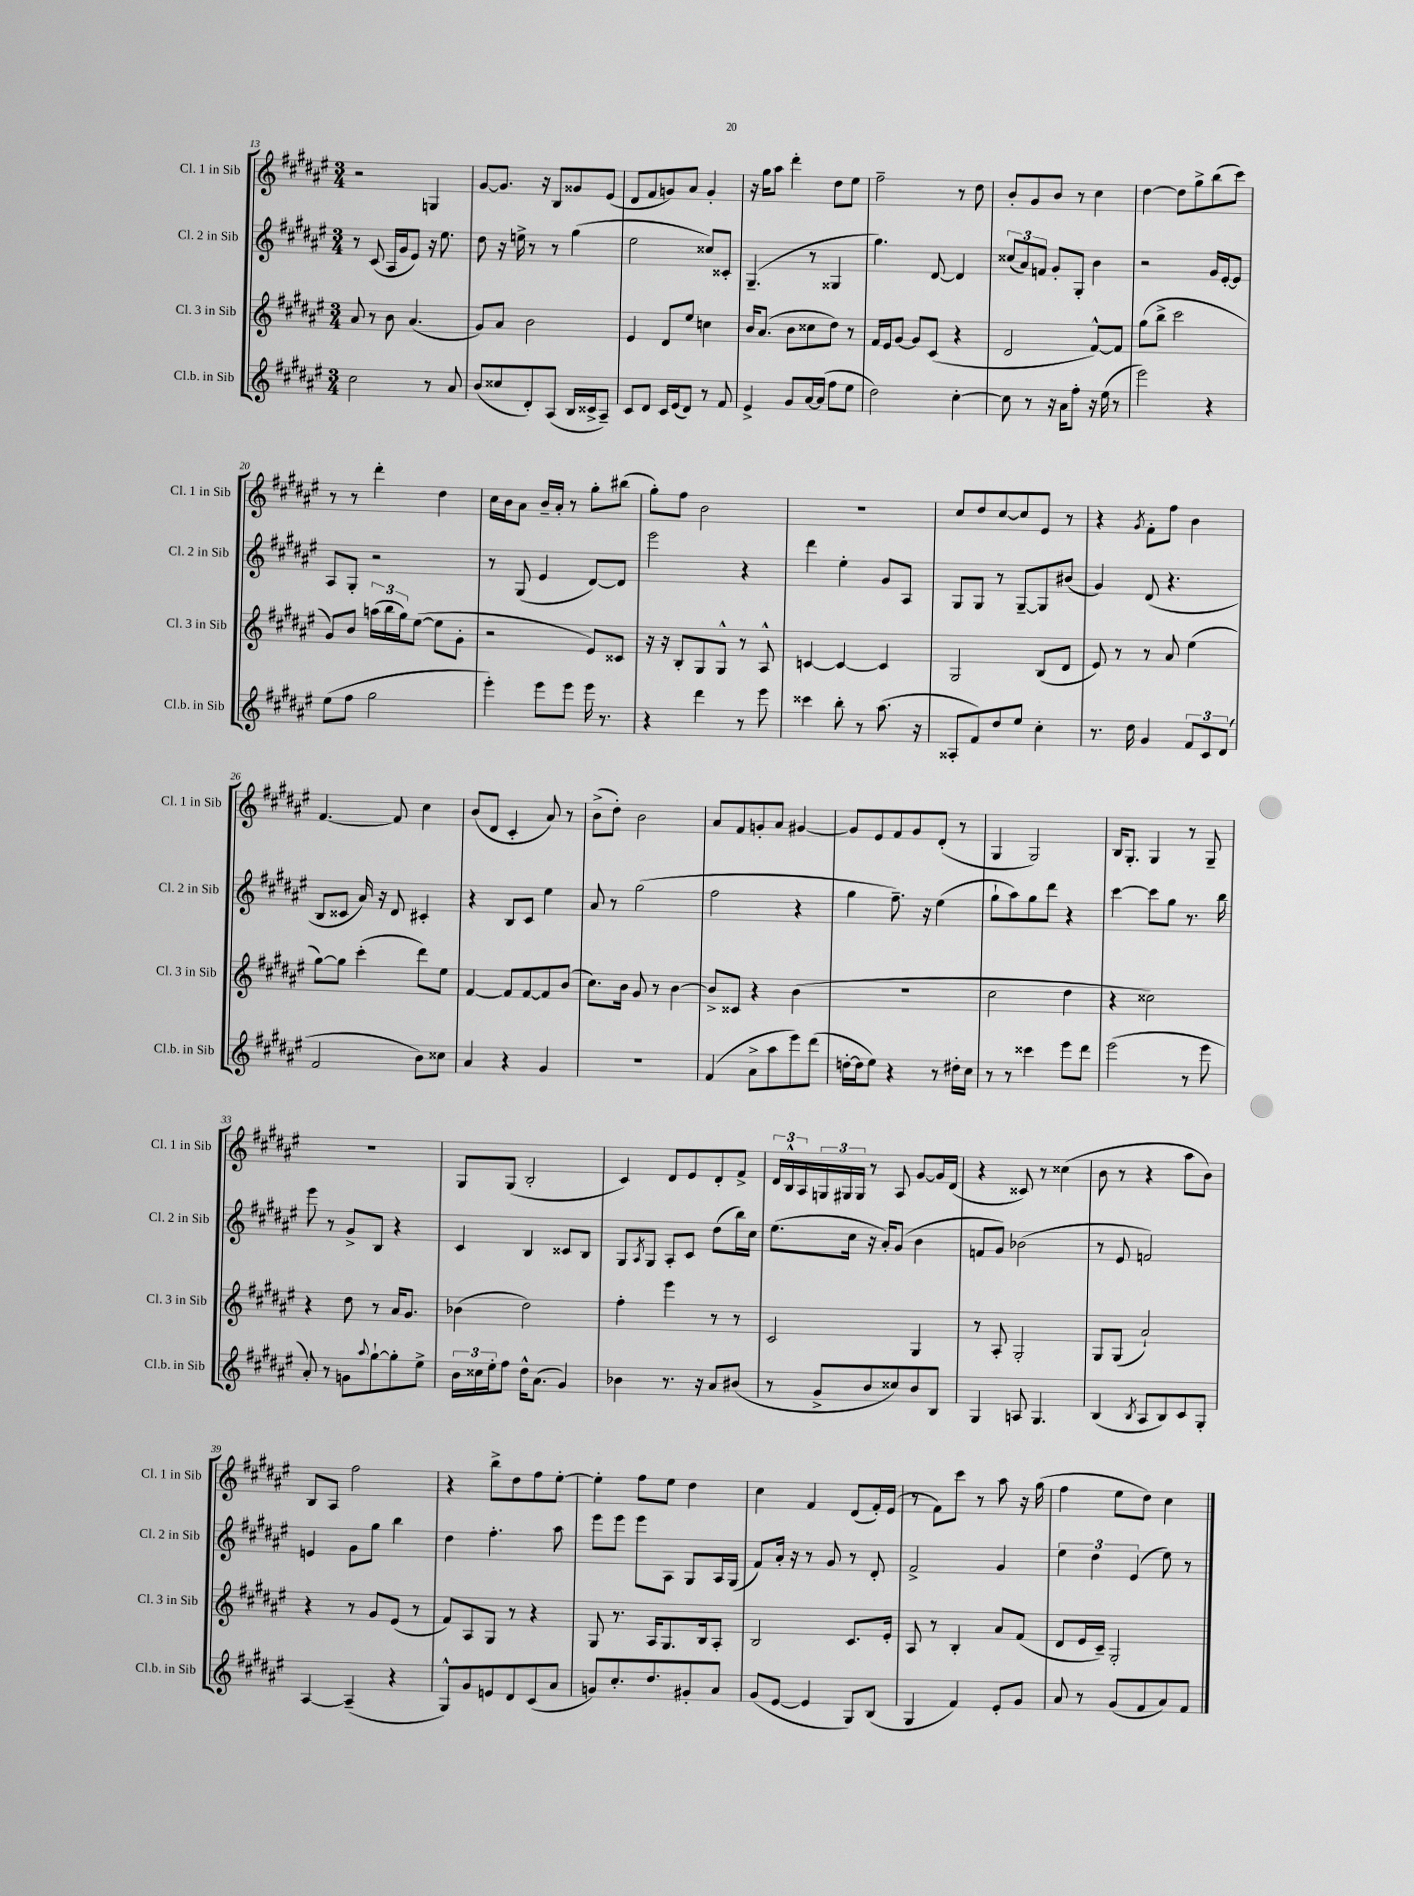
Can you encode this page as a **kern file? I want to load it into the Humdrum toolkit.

**kern	**kern	**kern	**kern
*staff4	*staff3	*staff2	*staff1
*clefG2	*clefG2	*clefG2	*clefG2
*k[f#c#g#d#a#e#]	*k[f#c#g#d#a#e#]	*k[f#c#g#d#a#e#]	*k[f#c#g#d#a#e#]
*M3/4	*M3/4	*M3/4	*M3/4
2cc#	8a#	8r	2r
.	8r	(8c#	.
.	8b	16A#	.
.	.	16g#	.
.	(4.a#	8e#)	.
8r	.	16r	4G
.	.	8.ee#	.
8a#	.	.	.
=	=	=	=
(8b	8g#)	8dd#	[8g#
8cc##	8a#	16r	8.g#]
.	.	16ee^	.
8d#')	2b	8r	.
.	.	.	16r
(8A#	.	8r	8B
16B	.	(4gg#	8g##
16c##^	.	.	.
8A#~)	.	.	(8e#
=	=	=	=
8c#	4e#	2ee#	8d#
8d#	.	.	8f#
16c#	8d#	.	8g)
(16e#	.	.	.
8d#)	8ee#	.	8a#
8r	4cc	8cc##)	4g'
8f#	.	8c##'	.
=	=	=	=
4e#^	16b	(4.G#~	16r
.	(8.a#	.	16gg#
.	.	.	8aa#
8g#	8b	.	4ddd#'
[16a#	8cc##	8r	.
(16a#]	.	.	.
8ff#	8dd#)	4G##	8dd#
8ee#	8r	.	8ee#
=	=	=	=
2dd#)	16f#	4.gg#)	2ff#~
.	16e#	.	.
.	[8g#	.	.
.	8g#]	.	.
.	(8c#	[8d#	.
[4cc#'	4r	4d#]	8r
.	.	.	8dd#
=	=	=	=
8cc#]	2d#	(12cc##	8b'
.	.	12a#)	.
8r	.	.	8g#
.	.	12f	.
16r	.	8g#'	8b
16a#	.	.	.
8ff#'	.	8G#'	8r
16r	[8f#^^)	4b	4cc#
(16ee#	.	.	.
8r	8f#]	.	.
=	=	=	=
2eee#)	(8gg#	2r	[4dd#
.	8bb^	.	.
.	2ccc#	.	8dd#]
.	.	.	8gg#^
4r	.	16g#	(8bb
.	.	[16e#'	.
.	.	8e#]	8ccc#)
=	=	=	=
(8ee#	8g#)	8A#	8r
8ff#	8b	8G#'	8r
2gg#	(24aa	2r	4ddd#'
.	24bb	.	.
.	24gg#)	.	.
.	([8ee#	.	.
.	8ee#]	.	4dd#
.	8g#'	.	.
=	=	=	=
4eee#')	2r	8r	16cc#
.	.	.	16b
.	.	(8G#	8a#
8eee#	.	4e#	16b~
.	.	.	16a#'
8eee#	.	.	8r
16eee#	8e#)	[8d#)	8gg#'
8.r	.	.	.
.	8c##	8d#]	(8bb#
=	=	=	=
4r	16r	2eee#	8gg#')
.	16r	.	.
.	8B'	.	8ff#
4ddd#	8G#	.	2b
.	8G#^^	.	.
8r	8r	4r	.
8eee#	8A#^^	.	.
=	=	=	=
4ccc##	[4c	4ddd#	2.r
8bb'	4c_	4ee#'	.
8r	.	.	.
(8.aa#	4c]	8g#	.
.	.	8A#	.
16r	.	.	.
=	=	=	=
8A##'	2G#	8G#	8cc#
8f#)	.	8G#	8dd#
8dd#	.	8r	[8cc#
8ee#	.	[8G#~	8cc#]
4cc#'	(8B	8G#]	8e#
.	8d#	(8b#	8r
=	=	=	=
8.r	8e#)	4g#)	4r
.	8r	.	.
16dd#	.	.	.
.	.	.	8qg#
4g#	8r	(8d#	8f#'
.	8a#	4.r	8ff#
12f#	(4ee#	.	4b
12c#	.	.	.
(12d#	.	.	.
=	=	=	=
2f#	[8gg#)	8B	[4.f#
.	8gg#]	8c##	.
.	(4ccc#'	16a#)	.
.	.	16r	.
.	.	8d#	8f#]
8b)	8ddd#)	4c#'	4cc#
8cc##	8ee#	.	.
=	=	=	=
4a#	[4f#	4r	(8b
.	.	.	8d#
4r	8f#]	8B	4c#'
.	[8f#	8c#	.
4g#	8f#]	4ee#	8a#)
.	(8b	.	8r
=	=	=	=
2.r	8.cc#)	8a#	(8b^
.	.	8r	8dd#')
.	16b	.	.
.	8g#	(2gg#	2b
.	8r	.	.
.	[4b	.	.
=	=	=	=
(4f#	8b^]	2ff#	8a#
.	8c##	.	8f#
8a#^	4r	.	8g'
8aa#	.	.	8a#
8eee#)	(4b	4r	[4g#
(8ddd#	.	.	.
=	=	=	=
[16dd'	2.r	4gg#	8g#]
16dd]	.	.	.
8ee#)	.	.	8e#
4r	.	8.ff#~)	8f#
.	.	.	8g#
.	.	16r	.
8r	.	(4ee#	(8d#'
16dd#'	.	.	8r
16cc#	.	.	.
=	=	=	=
8r	2cc#	8gg#`	4G#
8r	.	8aa#)	.
4ccc##	.	8gg#	2G#)
.	.	8ddd#	.
8eee#	4dd#	4r	.
8ddd#	.	.	.
=	=	=	=
(2eee#	4r	[4ccc#	16B
.	.	.	8.G#'
.	2cc##)	8ccc#]	4G#
.	.	8gg#	.
8r	.	8.r	8r
8eee#	.	.	8G#~
.	.	16bb	.
=	=	=	=
8a#')	4r	8eee#	2.r
8r	.	8r	.
8g	8dd#	8g#^	.
8qqaa#	.	.	.
[8gg#`	8r	8B	.
8gg#']	16a#	4r	.
.	8.g#	.	.
8ee#^	.	.	.
=	=	=	=
24b	(4b-	4c#	8G#
24cc##	.	.	.
24ee#'	.	.	.
8ff#	.	.	(8G#
16dd#^^	2dd#)	4B	2B'
(8.a#	.	.	.
4g#)	.	8c##	.
.	.	8B	.
=	=	=	=
4b-	4ff#'	8G#	4c#)
.	.	8qA#	.
.	.	8G#	.
8.r	4eee#	8A#'	8d#
.	.	8c#	8e#
16r	.	.	.
8a#	8r	(8dd#	8d#'
(8b#	8r	16bb)	8f#^
.	.	16cc#	.
=	=	=	=
8r	2c#	(8.ee#	24d#
.	.	.	24B^^
.	.	.	24A#
8g#^	.	.	24G
.	.	.	24G#
.	.	16cc#	.
.	.	.	24G#
8b	.	16r	8r
.	.	16a#')	.
8cc##)	.	(8g#	8A#
8b	4G#	4b	[8g#
8B	.	.	16g#]
.	.	.	(16d#
=	=	=	=
4G#	8r	8f	4r
.	8A#'	8g#)	.
8A	2G#'	(2b-	8c##)
4.G#	.	.	8r
.	.	.	(4cc##
=	=	=	=
(4B	8G#	8r	8b
.	(8G#	8e#	8r
8qB	.	.	.
8A#	2a#`)	2f)	4r
8B)	.	.	.
8c#	.	.	8aa#
8G#'	.	.	8b)
=	=	=	=
[4A#	4r	4e	8B
.	.	.	8A#
(4A#~]	8r	8g#	2ff#
.	8g#	8gg#	.
4r	(8e#	4bb	.
.	8r	.	.
=	=	=	=
8G#^^)	8f#)	4dd#	4r
8g#	8A#	.	.
8e	8G#	4.ff#'	8bb^
8d#	8r	.	8dd#
(8c#	4r	.	8ff#
8a#	.	8aa#	[8ee#'
=	=	=	=
8g)	8G#	8eee#	4ee#']
8.cc#'	8.r	8eee#	.
.	.	8eee#	8ff#
8.dd#	16A#	.	.
.	8.G#	8A#	8ee#
8g#'	.	8G#	4dd#
.	16B	.	.
8a#	8A#'	16A#	.
.	.	(16G#	.
=	=	=	=
(8g#	2B	8f#)	4cc#
[8e#	.	16a#'	.
.	.	16r	.
4e#]	.	8r	4f#
.	.	8g#	.
8G#)	8.c#	8r	(8d#
(8B	.	8d#'	16f#')
.	16e#'	.	(16e#
=	=	=	=
4G#	8A#	2f#^	8r
.	8r	.	8f#)
4f#)	4B'	.	8ccc#
.	.	.	8r
8e#'	8a#	4g#	8aa#
8g#	(8f#	.	16r
.	.	.	(16gg#
=	=	=	=
8a#	8d#	6ee#	4ff#
8r	16e#	.	.
.	.	6dd#	.
.	16c#~)	.	.
(8g#	2G#'	.	8ee#
.	.	(6e#	.
8f#	.	.	8dd#)
8a#)	.	8ee#)	4cc#
8f#	.	8r	.
==	==	==	==
*-	*-	*-	*-
